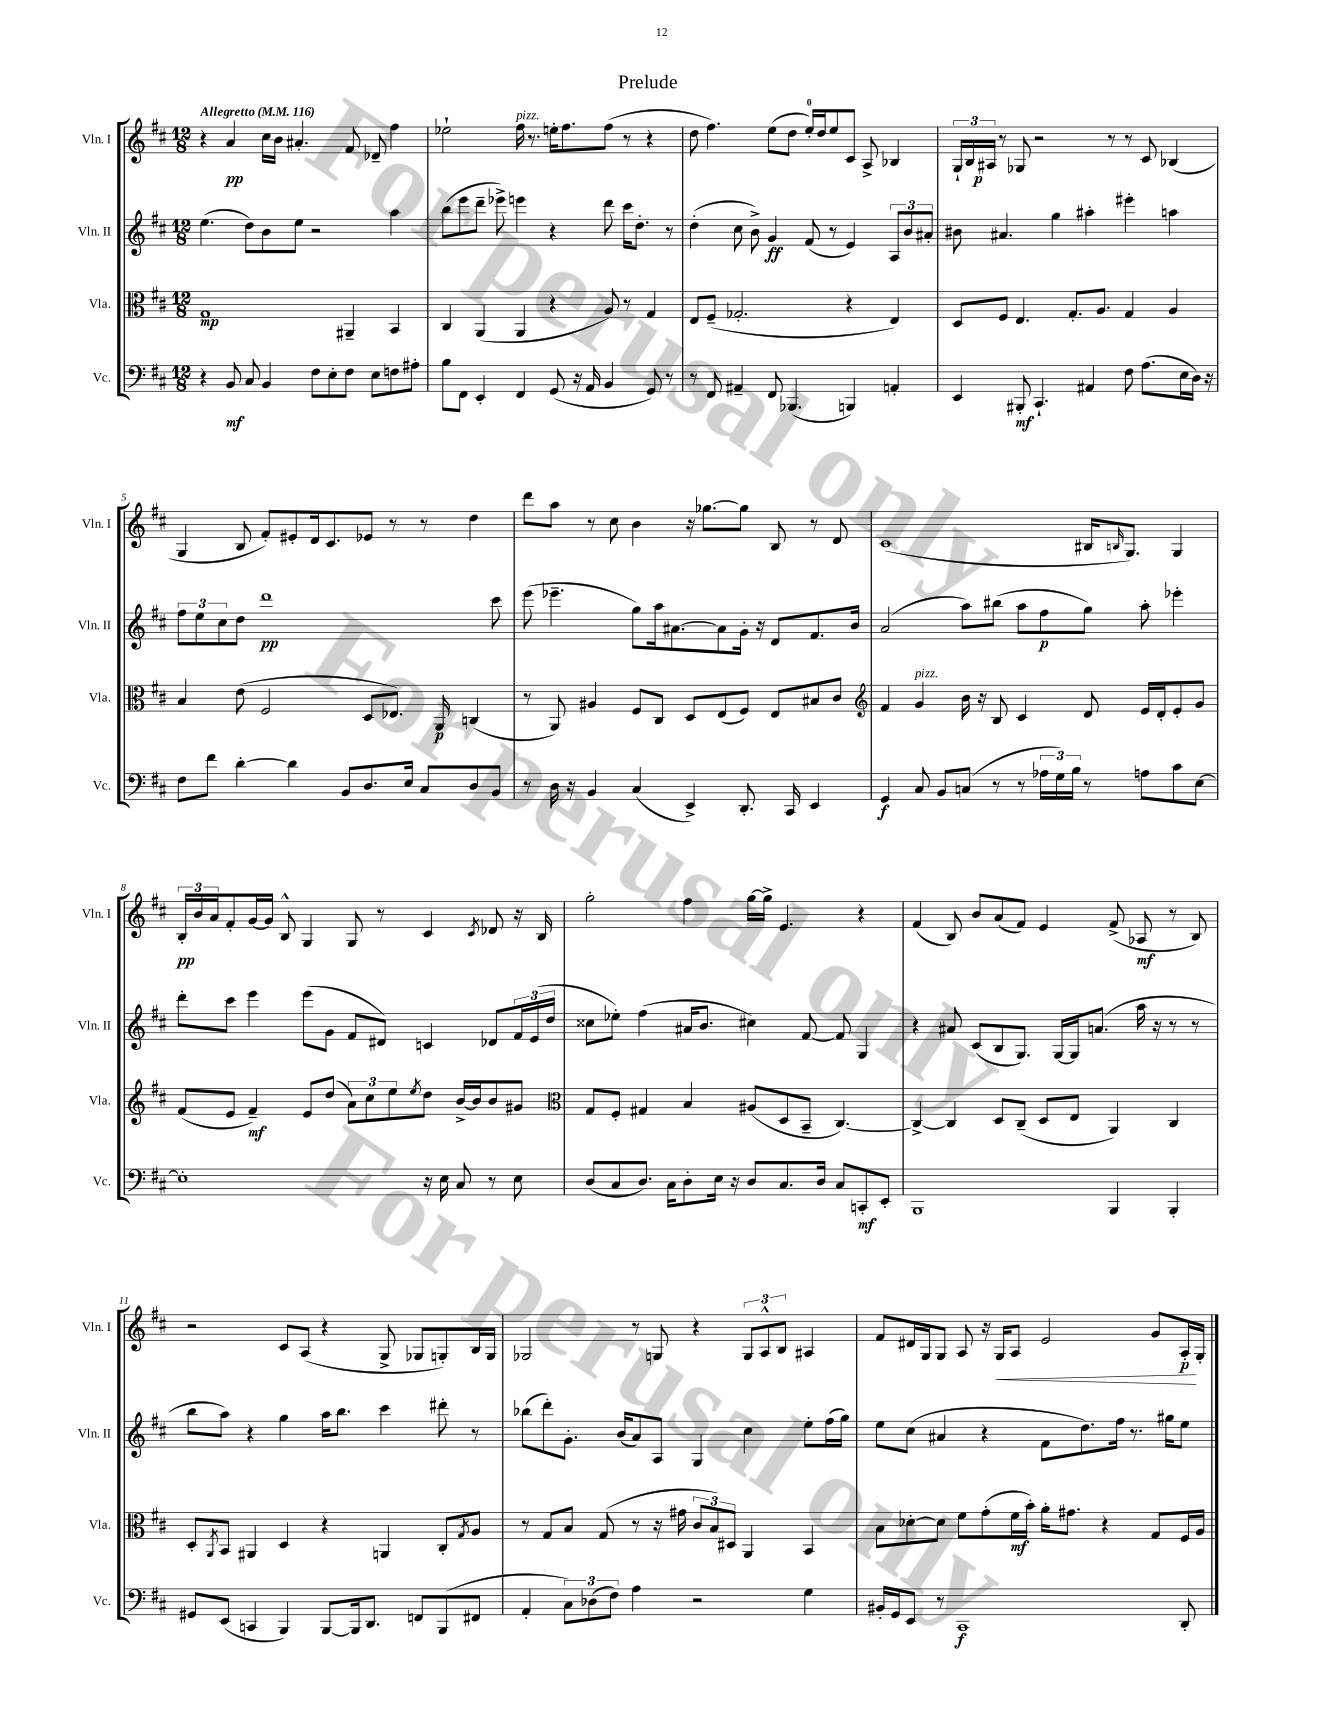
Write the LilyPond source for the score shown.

\header { title = "Prelude" }
<<
\new StaffGroup <<
\new Staff = "s0" \with { instrumentName = "Vln. I" shortInstrumentName = "Vln. I" } {
    \clef treble \key d \major \numericTimeSignature \time 12/8 \tempo "Allegretto" 4 = 116
    r4 a'4\pp cis''16 b'16 ais'4.-. fis'8 des'8-- fis''4 |
    ees''2-! fis''16^\markup { \italic "pizz." } r8. e''16-. fis''8. fis''8( r8 r4 |
    d''8 fis''4.) e''8( d''8 e''16-0-.) d''16 e''8 cis'8 a8-> bes4 |
    \tuplet 3/2 { g16-! b16 ais16\p } r8 ges8 r2 r8 r8 cis'8 bes4( |
    g4 b8 fis'8-.) eis'8-. d'16 cis'8. ees'8 r8 r8 d''4 |
    d'''8 a''8 r8 cis''8 b'4 r16 ges''8.~ ges''8 b8 r8 d'8 |
    cis'1( bis16 \grace { b16 } g8.) g4 |
    \tuplet 3/2 { b16-.\pp b'16 a'16 } fis'8-. g'16~ g'16 b8-^ g4 g8 r8 cis'4 \acciaccatura { cis'8 } des'8 r16 b16 |
    g''2-. fis''4 g''16~ g''16-> e'4. r4 |
    fis'4( b8) b'8 a'8( fis'8) e'4 fis'8->( aes8\mf r8 b8) |
    r2 cis'8 a8( r4 g8-> ges8 g8-.) b16 g16 |
    ges2 r8 g8 r4 \tuplet 3/2 { g8 a8-^ b8 } ais4 |
    fis'8 dis'16 g16 g8 a8 r16 g16\< a8 e'2 g'8 a16-.\p\! g16-. \bar "|." |
}
\new Staff = "s1" \with { instrumentName = "Vln. II" shortInstrumentName = "Vln. II" } {
    \clef treble \key d \major \numericTimeSignature \time 12/8
    e''4.( d''8) b'8 e''8 r2 a''4 |
    b''8( e'''8 d'''8-- ees'''8->) e'''4 r4 d'''8 cis'''16 d''8.-. r8 |
    d''4-.( cis''8 b'8->) g'4\ff fis'8( r8 e'4) \tuplet 3/2 { a8 b'8 ais'8-. } |
    bis'8 ais'4. g''4 ais''4-. eis'''4-. a''4 |
    \tuplet 3/2 { fis''8 e''8 cis''8 } d''8 d'''1\pp cis'''8 |
    e'''8( ees'''4.-- g''8) a''16 ais'8.~ ais'8 g'16-. r16 d'8 fis'8. b'16 |
    a'2( a''8) bis''8( a''8 fis''8\p g''8) a''8-. ees'''4-. |
    d'''8-. cis'''8 e'''4 e'''8( g'8 fis'8 dis'8) c'4 des'8 \tuplet 3/2 { fis'16 e'16( d''16 } |
    cisis''8 ees''8-.) fis''4( ais'16 b'8. cis''4) fis'8~ fis'8 g4 |
    r4 ais'8 cis'8( b8 g8.) g16~ g16 a'8.( a''16 r16 r8 r8 |
    b''8 a''8) r4 g''4 a''16 b''8. cis'''4 dis'''8-. r8 |
    bes''8( d'''8-.) g'8.-. b'16( a'8) a8 g4 cis''4 e''8-. fis''16( g''16) |
    e''8 cis''8( ais'4 r4 fis'8 d''8.) fis''16 r8. gis''16 e''8 \bar "|." |
}
\new Staff = "s2" \with { instrumentName = "Vla." shortInstrumentName = "Vla." } {
    \clef alto \key d \major \numericTimeSignature \time 12/8
    g1\mp ais,4-- b,4 |
    cis4 a,4( a,4 r4 a8) r8 g4 |
    e8 fis8--( ges2.-. r4 e4) |
    d8 fis8 e4. g8.-. a8. g4 a4 |
    b4 e'8( fis2 d8 ees8.) a,16\p c4( |
    r8 a,8) ais4 fis8 cis8 d8 e8( fis8) e8 bis8 cis'8 |
    \clef treble fis'4 g'4^\markup { \italic "pizz." } b'16 r16 b8 cis'4 d'8 e'16 d'16-. e'8-. g'8 |
    fis'8( e'8 fis'4--\mf) e'8 d''8( \tuplet 3/2 { a'8) cis''8 e''8 } \acciaccatura { e''8 } d''8 b'16~-> b'16 b'8 gis'8 |
    \clef alto g8 fis8-. gis4 b4 ais8( d8 b,8-- cis4.~) |
    cis4~-> cis4 d8 cis8--( d8 e8 a,4) cis4 |
    d8-. \acciaccatura { a,8 } b,8 ais,4 d4 r4 a,4 cis8-. \acciaccatura { g8 } a8 |
    r8 g8 b8 g8( r8 r16 gis'16 \tuplet 3/2 { cis'8 b8) dis8 } a,4 b,4 |
    b8 des'8~-. des'8 fis'8 g'8-.( fis'16\mf b'16-.) a'16-. gis'8. r4 g8 fis16 a16 \bar "|." |
}
\new Staff = "s3" \with { instrumentName = "Vc." shortInstrumentName = "Vc." } {
    \clef bass \key d \major \numericTimeSignature \time 12/8
    r4 b,8\mf cis8 b,4 fis8 e8-. fis8 e8 f8 ais8-. |
    b8 fis,8 e,4-. fis,4 g,8( r16 a,16 b,4 g,8) r8 |
    r8 fis,8 ais,4-- fis,8 bes,,4.( b,,4) a,4-. |
    e,4 bis,,8-.\mf cis,4.-! ais,4 fis8 a8.( e16 d16) r16 |
    fis8 fis'8 d'4~-. d'4 b,8 d8. e16 cis8 d8 b,8 |
    r8 d16 r16 b,4 cis4( e,4->) d,8.-. cis,16 e,4 |
    g,4\f cis8 b,8 c8( r8 r8 \tuplet 3/2 { aes16 g16) b16 } r8 a8 cis'8 e8~ |
    e1-. r16 e16 cis8 r8 e8 |
    d8( cis8 d8.) cis16 d8-. e16 r16 d8 cis8. d16 cis8 c,8-.\mf e,8-. |
    b,,1 b,,4 b,,4-. |
    gis,8 e,8( c,4 b,,4) b,,8~ b,,16 d,8. f,8 b,,8( fis,8 |
    a,4-. \tuplet 3/2 { cis8) des8( fis8) } a4 r2 g4 |
    bis,16-. g,16 e,8 r8 cis,1\f d,8-. \bar "|." |
}
>>
>>
